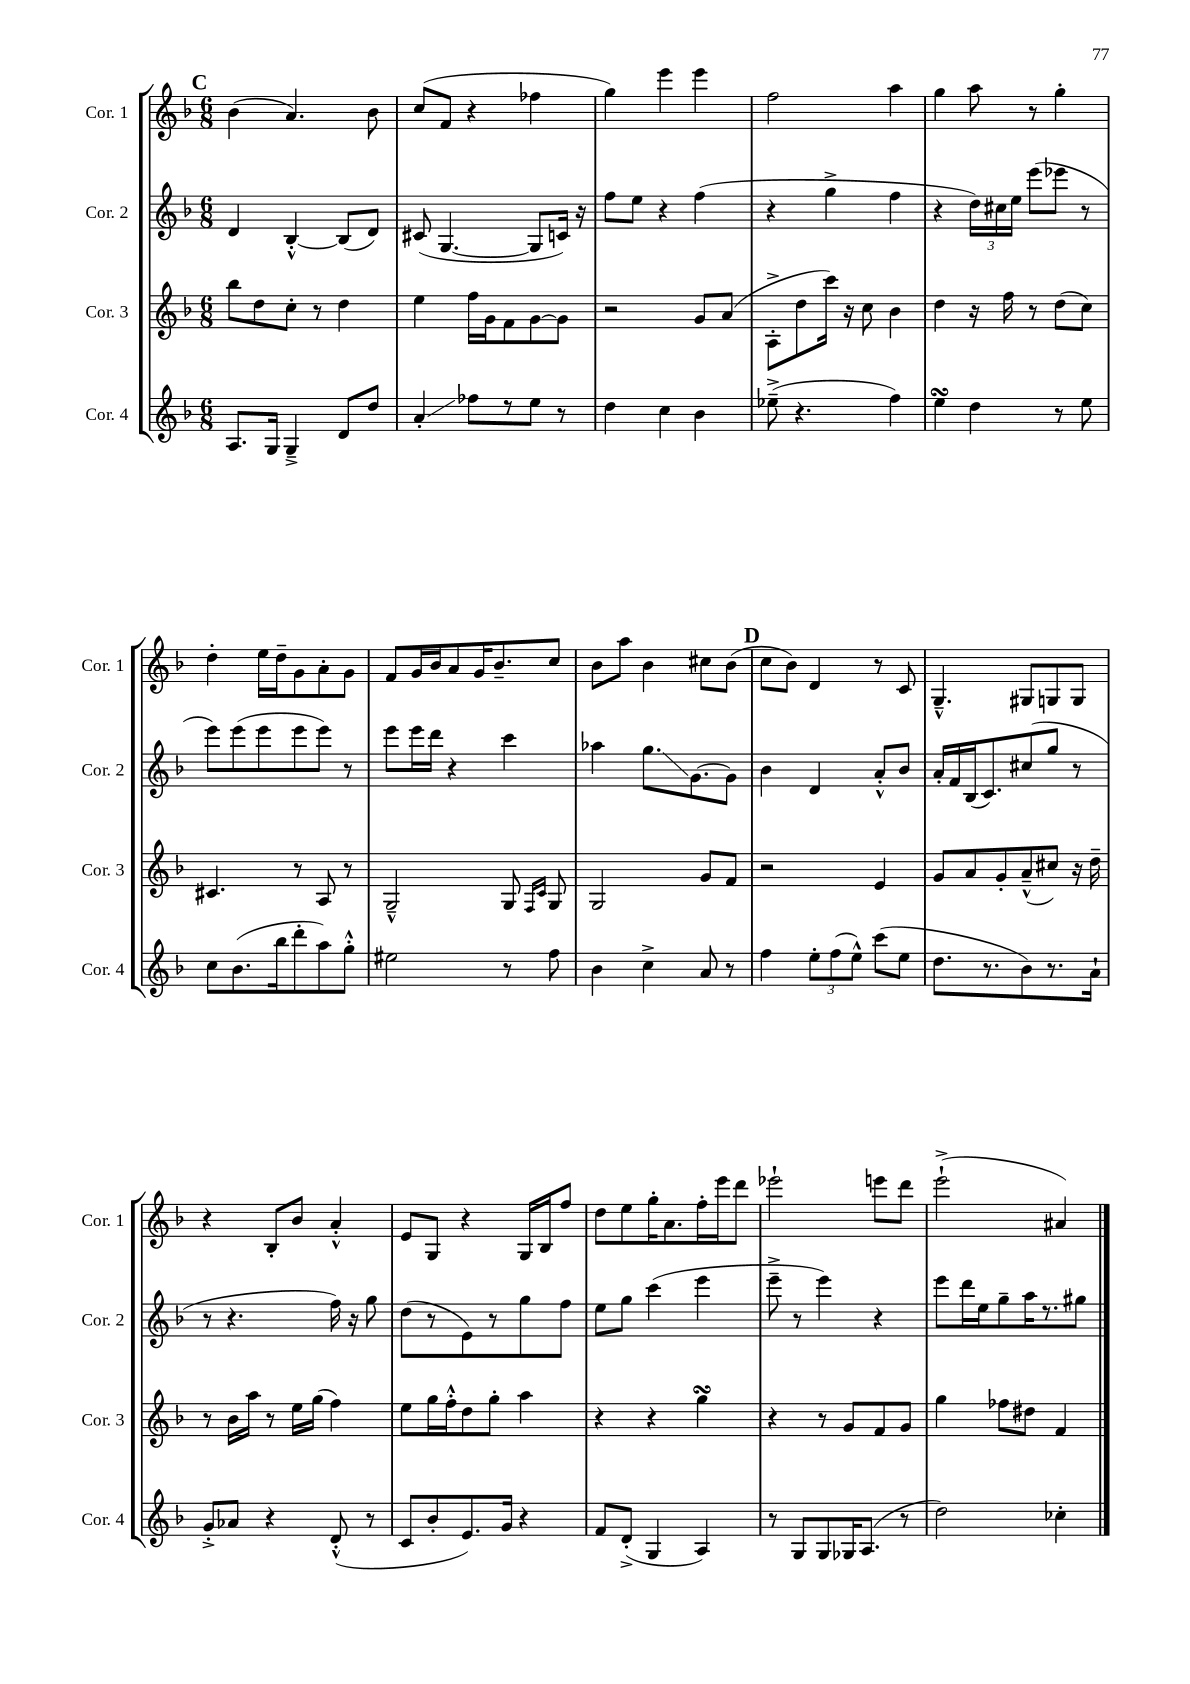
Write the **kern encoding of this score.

**kern	**kern	**kern	**kern
*staff4	*staff3	*staff2	*staff1
*clefG2	*clefG2	*clefG2	*clefG2
*k[b-]	*k[b-]	*k[b-]	*k[b-]
*M6/8	*M6/8	*M6/8	*M6/8
8.A	8bb-	4d	(4b-
.	8dd	.	.
16G	.	.	.
4G~^	8cc'	[4B-'^^	4.a)
.	8r	.	.
8d	4dd	(8B-]	.
8dd	.	8d)	8b-
=	=	=	=
4a'	4ee	(8c#	(8cc
.	.	[4.G	8f
8ff-	16ff	.	4r
.	16g	.	.
8r	8f	.	.
8ee	[8g	8G]	4ff-
8r	8g]	16c)	.
.	.	16r	.
=	=	=	=
4dd	2r	8ff	4gg)
.	.	8ee	.
4cc	.	4r	4eee
4b-	8g	(4ff	4eee
.	(8a	.	.
=	=	=	=
(8ee-~^	8A'^	4r	2ff
4.r	8dd	.	.
.	16ccc)	4gg^	.
.	16r	.	.
.	8cc	.	.
4ff)	4b-	4ff	4aa
=	=	=	=
4ee	4dd	4r	4gg
4dd	16r	24dd)	8aa
.	.	24cc#	.
.	16ff	.	.
.	.	24ee	.
.	8r	(8eee	8r
8r	(8dd	8eee-	4gg'
8ee	8cc)	8r	.
=	=	=	=
8cc	4.c#	8eee)	4dd'
(8.b-	.	(8eee	.
.	.	8eee	16ee
16bb-	.	.	16dd~
8ddd'	8r	8eee	8g
8aa)	8A	8eee)	8a'
8gg'^^	8r	8r	8g
=	=	=	=
2ee#	2G~^^	8eee	8f
.	.	16eee	16g
.	.	16ddd	16b-
.	.	4r	8a
.	.	.	16g
.	.	.	8.b-~
8r	8G	4ccc	.
.	16qqF	.	.
.	16qqc	.	.
8ff	8G	.	8cc
=	=	=	=
4b-	2G	4aa-	8b-
.	.	.	8aa
4cc^	.	8.gg	4b-
.	.	[8.g	.
8a	8g	.	8cc#
8r	8f	8g]	(8b-
=	=	=	=
4ff	2r	4b-	8cc
.	.	.	8b-)
12ee'	.	4d	4d
(12ff	.	.	.
12ee^^)	.	.	.
(8ccc	4e	8a'^^	8r
8ee	.	8b-	8c
=	=	=	=
8.dd	8g	16a'	4.G~^^
.	.	16f	.
.	8a	(16B-	.
8.r	.	8.c)	.
.	8g'	.	.
8b-)	(8a~^^	(8cc#	8G#
8.r	8cc#)	8gg	8G
.	16r	8r	8G
16a`	16dd~	.	.
=	=	=	=
8g'^	8r	8r	4r
8a-	16b-	4.r	.
.	16aa	.	.
4r	8r	.	8B-'
.	16ee	.	8b-
.	(16gg	.	.
(8d'^^	4ff)	16ff)	4a'^^
.	.	16r	.
8r	.	8gg	.
=	=	=	=
8c	8ee	(8dd	8e
8b-'	16gg	8r	8G
.	16ff'^^	.	.
8.e)	8dd	8e)	4r
.	8gg'	8r	.
16g	.	.	.
4r	4aa	8gg	16G
.	.	.	16B-
.	.	8ff	8ff
=	=	=	=
8f	4r	8ee	8dd
(8d'^	.	8gg	8ee
4G	4r	(4ccc	16gg'
.	.	.	8.a
4A)	4gg	4eee	16ff'
.	.	.	16eee
.	.	.	8ddd
=	=	=	=
8r	4r	8eee~^	2eee-`
8G	.	8r	.
8G	8r	4eee)	.
16G-	8g	.	.
(8.A	.	.	.
.	8f	4r	8eee
8r	8g	.	8ddd
=	=	=	=
2dd)	4gg	8eee	(2eee`^
.	.	16ddd	.
.	.	16ee	.
.	8ff-	8gg~	.
.	8dd#	16aa	.
.	.	8.r	.
4cc-'	4f	.	4a#)
.	.	8gg#	.
==	==	==	==
*-	*-	*-	*-
